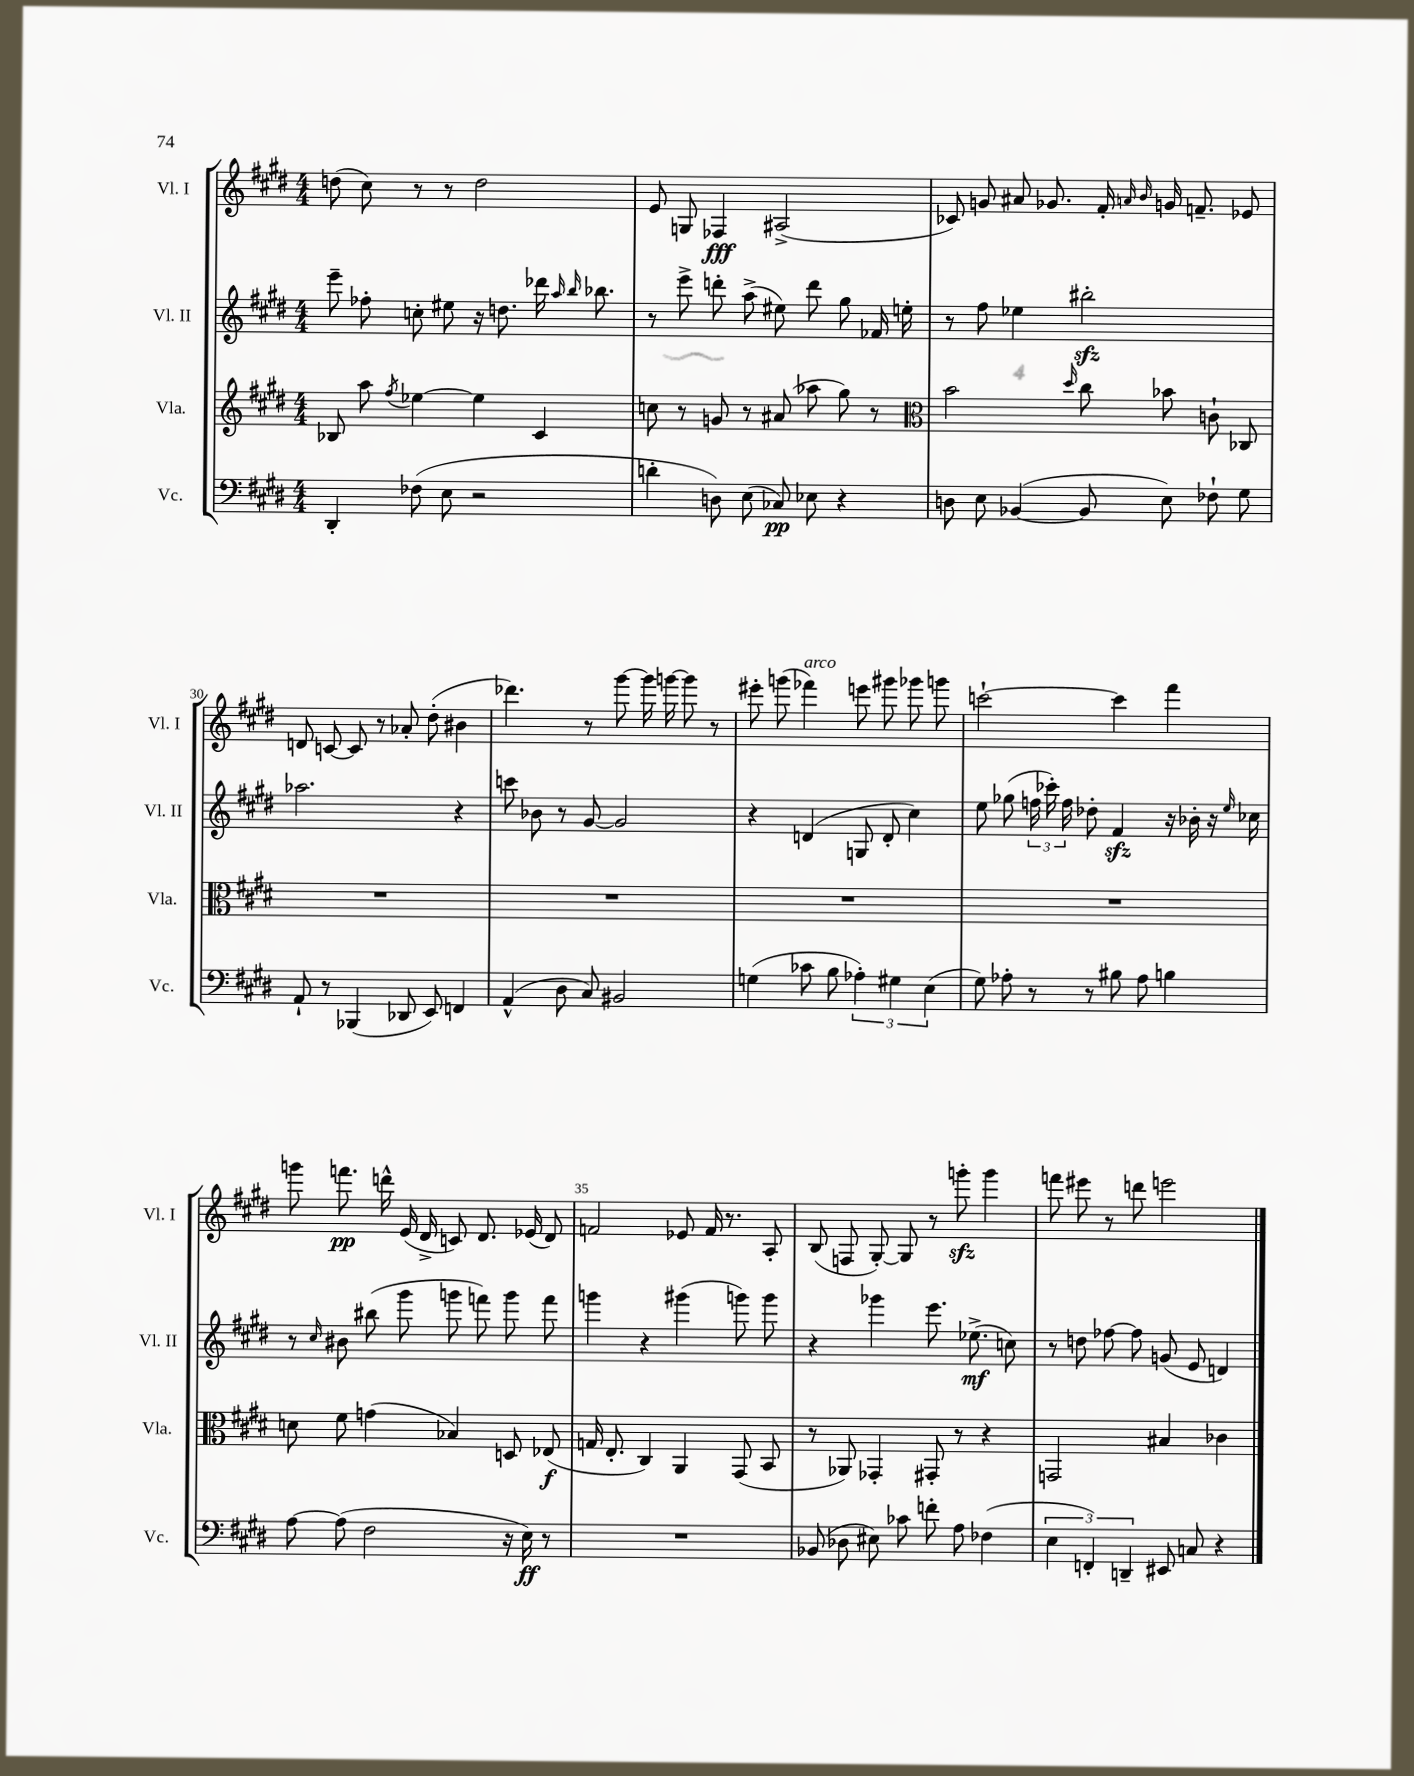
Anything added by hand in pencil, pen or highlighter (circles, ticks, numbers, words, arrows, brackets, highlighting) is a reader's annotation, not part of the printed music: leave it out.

**kern	**kern	**kern	**kern
*staff4	*staff3	*staff2	*staff1
*clefF4	*clefG2	*clefG2	*clefG2
*k[f#c#g#d#]	*k[f#c#g#d#]	*k[f#c#g#d#]	*k[f#c#g#d#]
*M4/4	*M4/4	*M4/4	*M4/4
4DD#'	8B-	8eee~	(8dd
.	8aa	8ff-'	8cc#)
.	8qff#	.	.
(8F-	[4ee-	8cc'	8r
8E	.	8ee#	8r
2r	4ee-]	16r	2dd
.	.	8.dd	.
.	4c#	16ddd-	.
.	.	16qqaa	.
.	.	16qqbb	.
.	.	8.bb-	.
=	=	=	=
4d'	8cc	8r	8e
.	8r	8eee^	8G
8D)	8g	8ddd'	4F-
(8E	8r	(8aa^	.
8C-)	(8a#	8ee#)	(2A#^
8E-	8aa-	8ddd	.
4r	8gg#)	8gg#	.
.	8r	16f-	.
.	.	16ee'	.
=	=	=	=
*	*clefC3	*	*
8D	2b	8r	8c-)
8E	.	8ff#	8g
([4BB-	.	4ee-	8a#
.	.	.	8.g-
.	16qqdd#	.	.
8BB-]	8cc#	2bb#'	.
.	.	.	16f#'
.	.	.	16qqa
.	.	.	16qqb
8E)	8b-	.	16g
.	.	.	8.f~
8F-`	8c`	.	.
8G#	8C-	.	8e-
=	=	=	=
8AA`	1r	2.aa-	8d
8r	.	.	[8c
(4BBB-	.	.	8c]
.	.	.	8r
8DD-	.	.	8a-'
8EE)	.	.	(8dd#'
4FF	.	4r	4b#
=	=	=	=
(4AA^^	1r	8ccc	4.ddd-)
.	.	8b-	.
8D#	.	8r	.
8C#)	.	[8g#	8r
2BB#	.	2g#]	[8ggg#
.	.	.	16ggg#]
.	.	.	[16ggg
.	.	.	8ggg]
.	.	.	8r
=	=	=	=
(4G	1r	4r	8eee#'
.	.	.	(8ggg
8c-	.	(4d	4fff-)
8B	.	.	.
6A-')	.	8G	8eee
.	.	8d'	8ggg#
6G#	.	.	.
.	.	4cc#)	8ggg-
(6E	.	.	.
.	.	.	8ggg
=	=	=	=
8G#)	1r	8ee	[2ccc`
8A-'	.	(8gg-	.
8r	.	24ff	.
.	.	24ccc-')	.
.	.	24ff	.
8r	.	8dd-'	.
8B#	.	4f#	4ccc]
8A-	.	.	.
4B	.	16r	4fff#
.	.	16b-'	.
.	.	16r	.
.	.	16qqee	.
.	.	16cc-	.
=	=	=	=
[8A	8d	8r	8ggg
.	.	16qqcc#	.
(8A]	8f#	8b#	8.fff
2F#	(4g	(8bb#	.
.	.	.	16ddd^^
.	.	8ggg#	(16e
.	.	.	16d#^
.	4B-)	8ggg	8c)
.	.	8fff)	8.d#
16r	8D	8ggg	.
16E)	.	.	(16e-
8r	(8E-	8fff	8d#)
=	=	=	=
1r	16G	4ggg	2f
.	8.E'	.	.
.	4C#)	4r	.
.	4AA	(4ggg#	8e-
.	.	.	16f
.	.	.	8.r
.	(8GG#	8ggg)	.
.	8BB	8ggg	8A'
=	=	=	=
(8BB-	8r	4r	(8B
8D-	8AA-)	.	8F
8E#)	4GG-'	4ggg-	[8G#')
8c-	.	.	8G#]
8f'	8GG#'	8.eee	8r
8A	8r	.	8ggg'
.	.	(8.ee-^	.
(4F-	4r	.	4ggg
.	.	8cc)	.
=	=	=	=
6E	2GG	8r	8fff
.	.	8dd	8eee#
6FF')	.	.	.
.	.	[8ff-	8r
6DD~	.	.	.
.	.	8ff-]	8ddd
8EE#	4B#	(8g	2eee
8C	.	8e	.
4r	4c-	4d)	.
==	==	==	==
*-	*-	*-	*-
